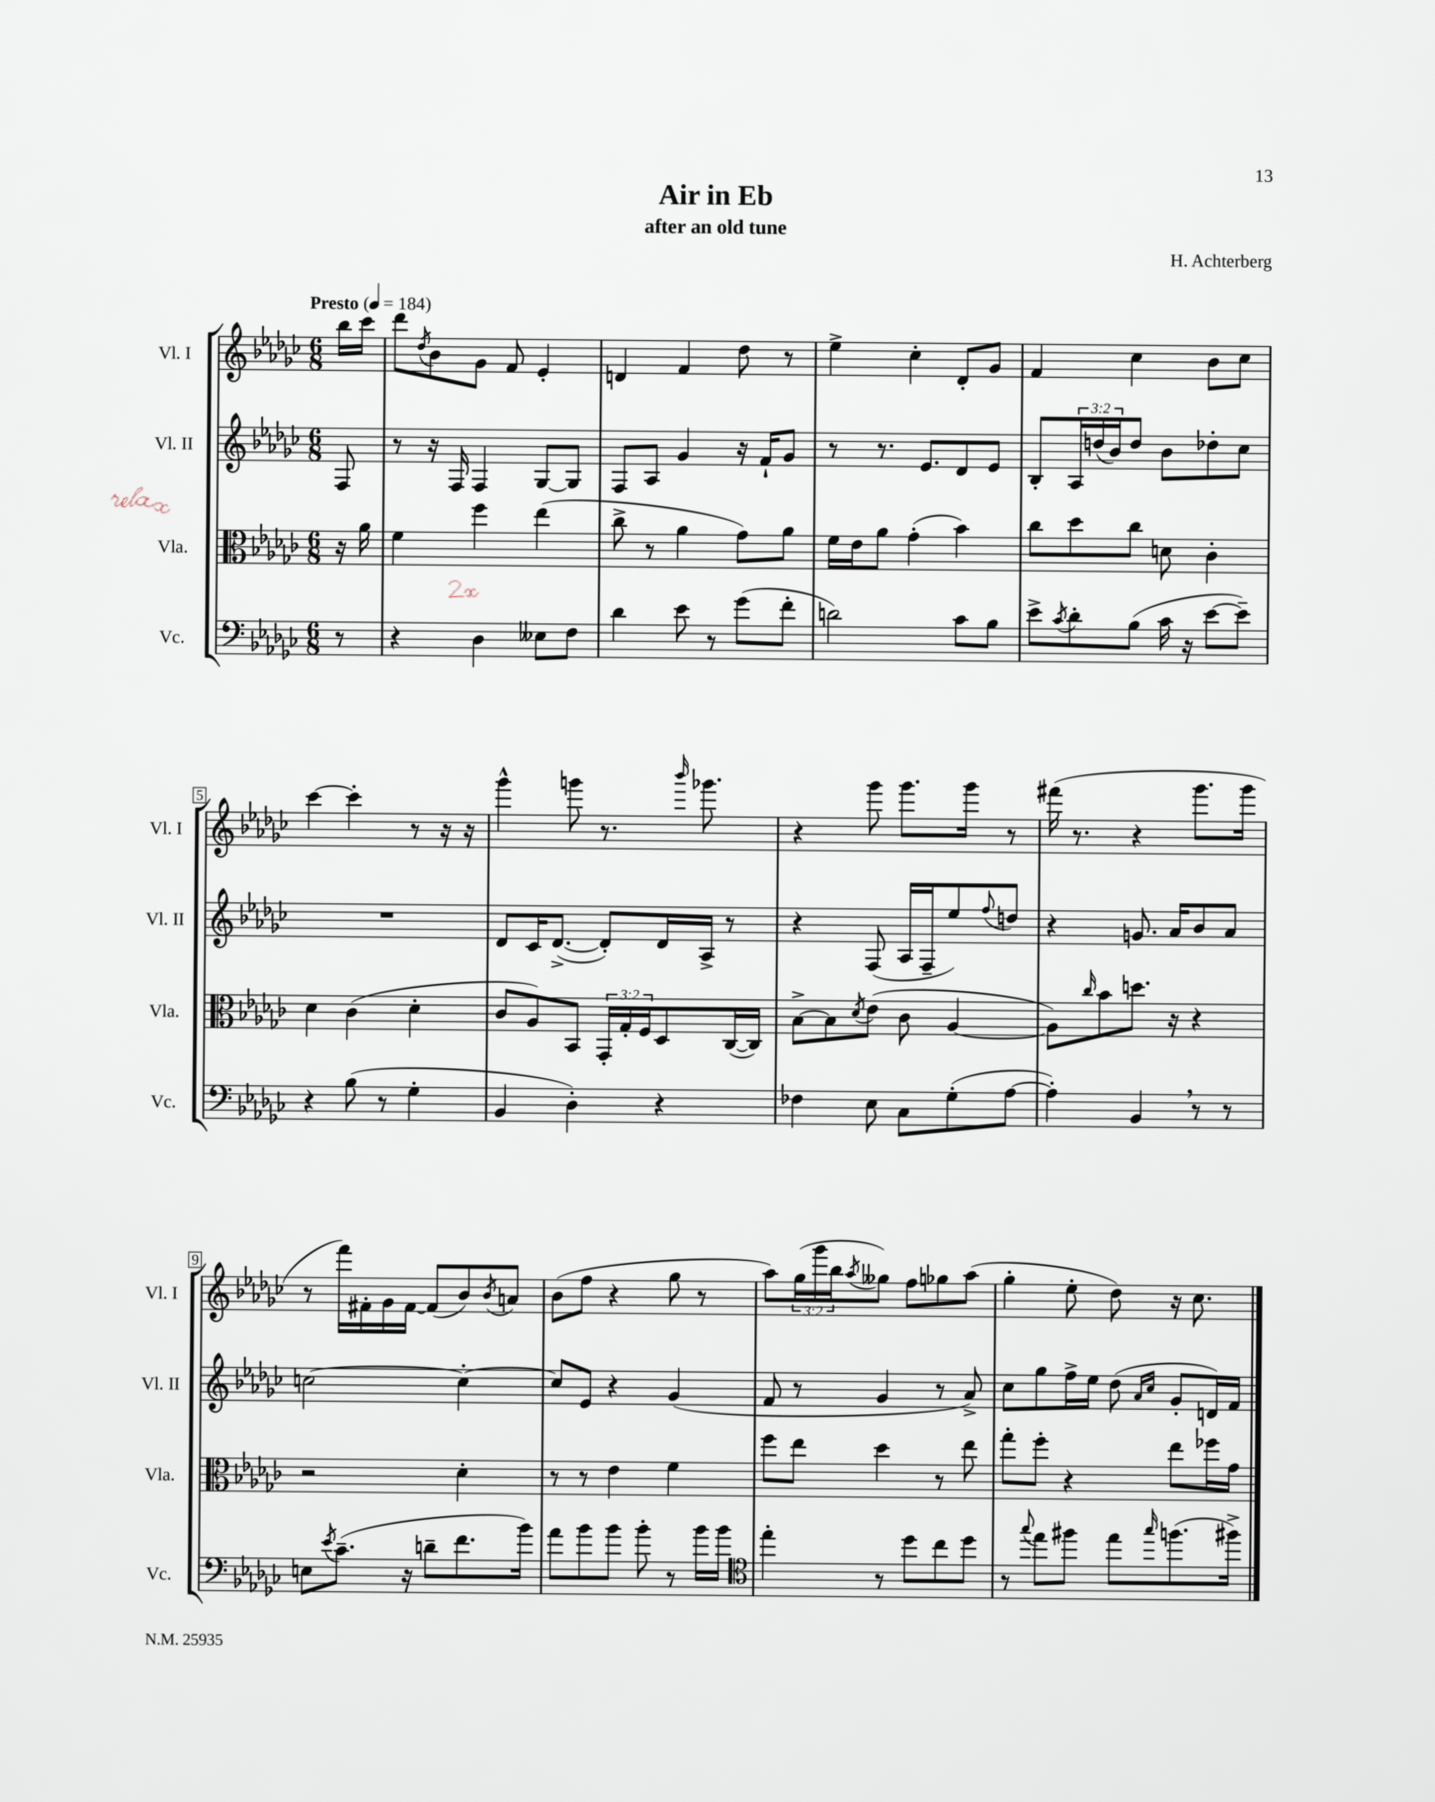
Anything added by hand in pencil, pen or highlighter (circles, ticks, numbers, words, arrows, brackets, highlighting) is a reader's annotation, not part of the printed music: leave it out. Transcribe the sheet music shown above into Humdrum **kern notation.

**kern	**kern	**kern	**kern
*staff4	*staff3	*staff2	*staff1
*clefF4	*clefC3	*clefG2	*clefG2
*k[b-e-a-d-g-c-]	*k[b-e-a-d-g-c-]	*k[b-e-a-d-g-c-]	*k[b-e-a-d-g-c-]
*M6/8	*M6/8	*M6/8	*M6/8
*MM184	*MM184	*MM184	*MM184
8r	16r	8F	16bb-
.	16a-	.	16ccc-
=	=	=	=
4r	4f	8r	8ddd-
.	.	.	8qdd-
.	.	16r	8b-
.	.	16F	.
4D-	4ff	4F	8g-
.	.	.	8f
8E--	(4ee-	[8G-	4e-'
8F	.	8G-]	.
=	=	=	=
4d-	8cc-^	8F	4d
.	8r	8A-	.
8e-	4a-	4g-	4f
8r	.	.	.
(8g-	8g-)	16r	8dd-
.	.	16f`	.
8f'	8a-	8g-	8r
=	=	=	=
2d)	16f	8r	4ee-^
.	16e-	.	.
.	8a-	8.r	.
.	(4g-'	.	4cc-'
.	.	8.e-	.
8c-	4b-)	8d-	8d-'
8B-	.	8e-	8g-
=	=	=	=
8e-^	8cc-	8B-'	4f
8qc-	.	.	.
8d-'	8dd-	24A-	.
.	.	(24dd	.
.	.	24b-)	.
(8B-	8cc-	8dd	4cc-
16c-	8d	8b-	.
16r	.	.	.
[8e-	4c-'	8dd-'	8b-
8e-~])	.	8cc-	8cc-
=	=	=	=
4r	4d-	2.r	[4ccc-
(8B-	(4c-	.	4ccc-']
8r	.	.	.
4G-'	4d-'	.	8r
.	.	.	16r
.	.	.	16r
=	=	=	=
4BB-	8c-	8d-	4ggg-^^
.	8A-)	16c-	.
.	.	([8.d-^	.
4D-')	8BB-	.	8ggg
.	24GG-'	8d-'])	8.r
.	24G-'	.	.
.	24F	.	.
4r	8D-	16d-	.
.	.	.	16qqbbb-
.	.	16A-^	8.ggg-
.	([16C-	8r	.
.	16C-])	.	.
=	=	=	=
4F-	[8B-^	4r	4r
.	8B-]	.	.
.	8qd-	.	.
8E-	(8e-	(8F	8ggg-
8C-	8c-	16A-	8.ggg-
.	.	16F~	.
(8G-'	[4A-	8ee-)	.
.	.	.	16ggg-
.	.	8qqff	.
[8A-	.	8dd	8r
=	=	=	=
4A-'])	8A-])	4r	(16fff#
.	.	.	8.r
.	16qqcc-	.	.
.	8b-	.	.
4BB-	8.dd	8.g	4r
.	16r	16a-	.
8r	4r	8b-	8.ggg-
8r	.	8a-	.
.	.	.	16ggg-
=	=	=	=
8E	2r	[2cc	8r
8qe-	.	.	.
(8.c-~	.	.	16fff)
.	.	.	16f#'
.	.	.	16g-
16r	.	.	[16f#
8d~	.	.	(8f#]
8.f	4d-'	4cc'_	8b-)
.	.	.	8qb-
.	.	.	8a
16b-)	.	.	.
=	=	=	=
8a-	8r	8cc]	(8b-
8b-	8r	8e-	8ff
8b-	4e-	4r	4r
8b-'	.	.	.
8r	4f	(4g-	8gg-
16b-	.	.	8r
16b-	.	.	.
=	=	=	=
*clefC4	*	*	*
4ee-'	8ff	8f	8aa-)
.	8ee-	8r	(24gg-
.	.	.	24ggg-
.	.	.	24bb-
.	.	.	8qaa-
8r	4dd-	4g-	8gg--)
8dd-	.	.	8ff
8cc-	8r	8r	8gg-
8dd-	8ee-	8a-^)	(8aa-
=	=	=	=
8r	8gg-'	8cc-	4gg-'
8qqgg-	.	.	.
8ee-	8ff'	8gg-	.
8ff#	4r	16ff^	8ee-'
.	.	16ee-	.
8ee-	.	(8dd-	8dd-)
.	.	16qqa-	.
16qqgg-	.	16qqcc-	.
(8.ff	8ee-	8g-'	16r
.	.	.	8.cc-
.	16ff-	16d)	.
16ff#^)	16g-	16f	.
==	==	==	==
*-	*-	*-	*-
